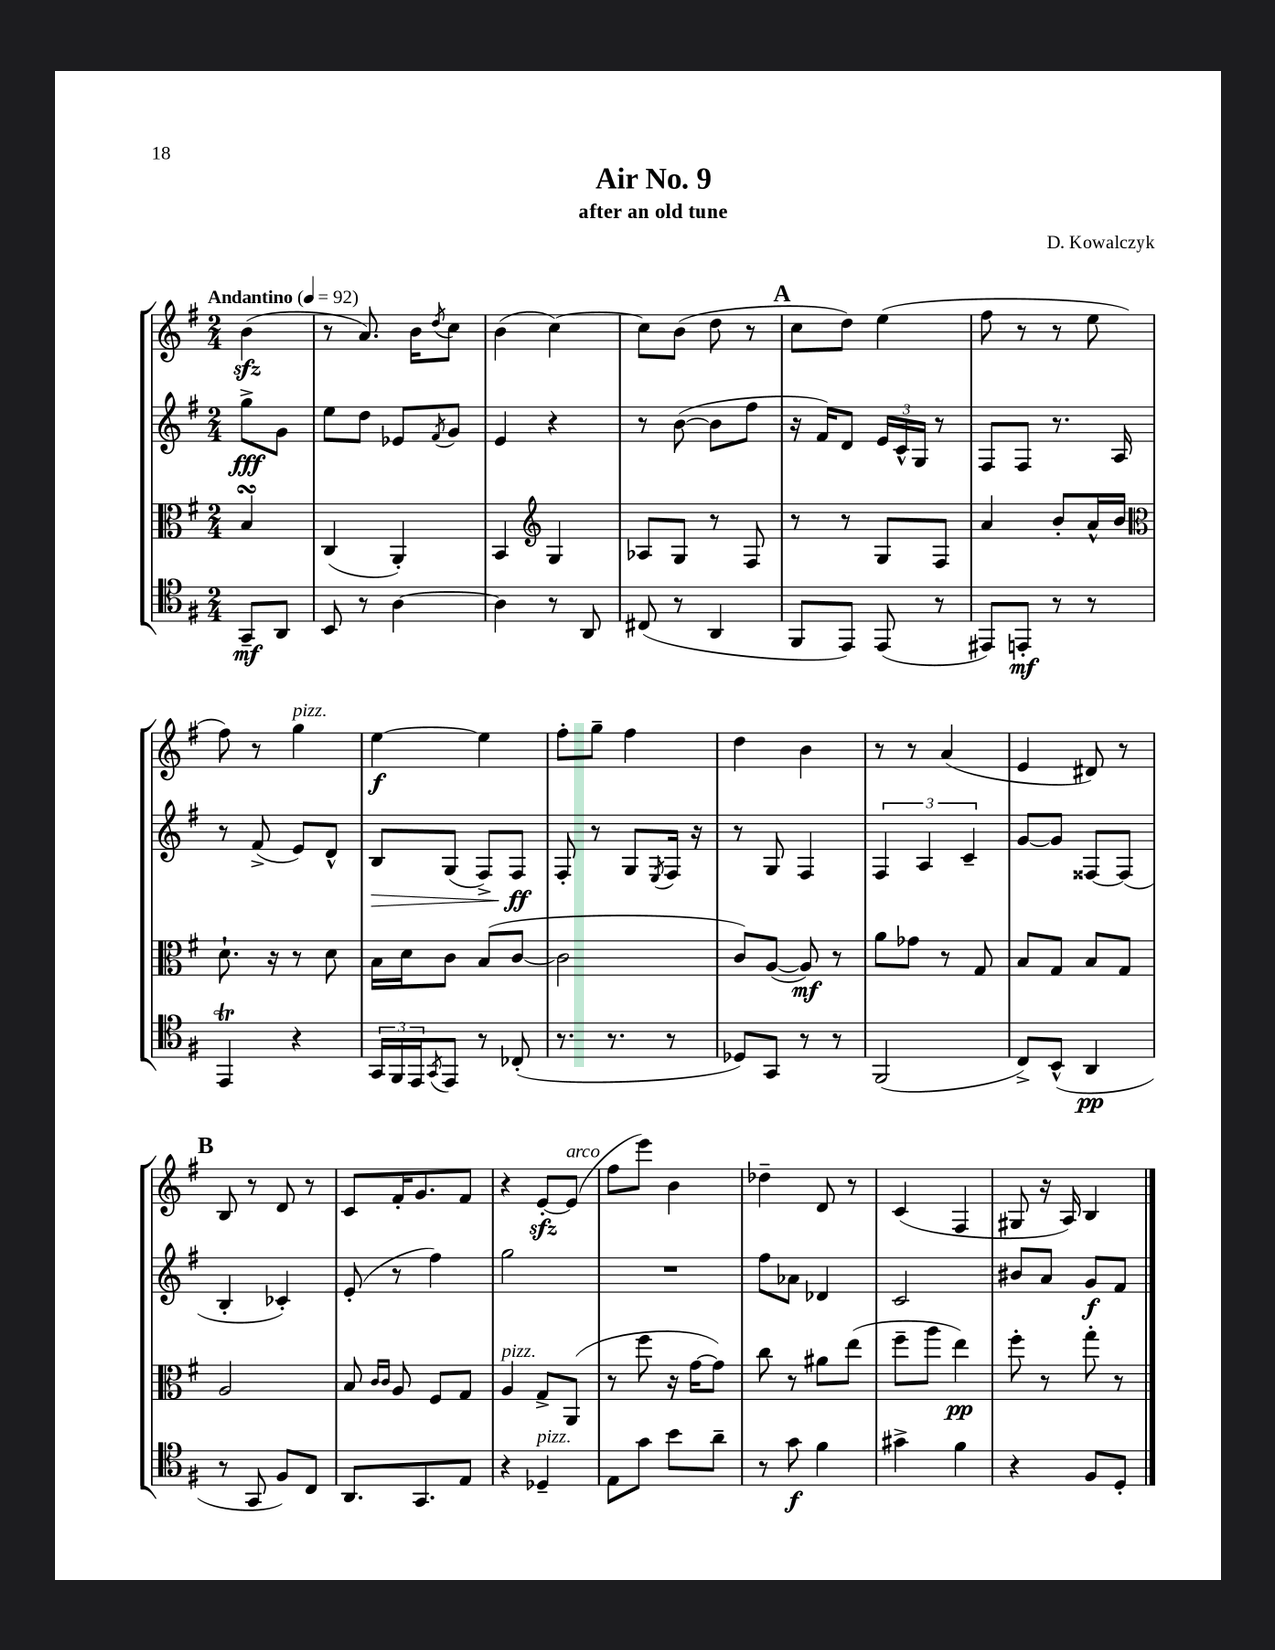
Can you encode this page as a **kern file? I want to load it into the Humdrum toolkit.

**kern	**dynam	**kern	**dynam	**kern	**dynam	**kern	**dynam
*part4	*part4	*part3	*part3	*part2	*part2	*part1	*part1
*staff4	*staff4	*staff3	*staff3	*staff2	*staff2	*staff1	*staff1
*clefC4	*	*clefC3	*	*clefG2	*	*clefG2	*
*k[f#]	*	*k[f#]	*	*k[f#]	*	*k[f#]	*
*M2/4	*	*M2/4	*	*M2/4	*	*M2/4	*
*MM92	*	*MM92	*	*MM92	*	*MM92	*
=	=	=	=	=	=	=	=
!	!	!	!	!	!	!LO:TX:a:B:t=Andantino	!
8GG~/L	mf	4BsSsS/	.	8gg^\L	fff	(4bzz\	.
8AA/J	.	.	.	8g\J	.	.	.
=1	=1	=1	=1	=1	=1	=1	=1
8BB/	.	(4C/	.	8ee\L	.	8r	.
8r	.	.	.	8dd\J	.	8.a/)	.
[4A\	.	4AA'/)	.	8e-X/L	.	.	.
.	.	.	.	.	.	16b\KL	.
.	.	.	.	8qf#/	.	8qdd/	.
.	.	.	.	8g/J	.	8cc\J	.
=2	=2	=2	=2	=2	=2	=2	=2
4A\]	.	4BB/	.	4e/	.	(4b\	.
*	*	*clefG2	*	*	*	*	*
8r	.	4G/	.	4r	.	[4cc\)	.
8AA/	.	.	.	.	.	.	.
=3	=3	=3	=3	=3	=3	=3	=3
(8C#X/	.	8A-X/L	.	8r	.	8cc\L]	.
8r	.	8G/J	.	([8b\	.	(8b\J	.
4AA/	.	8r	.	8b\L]	.	8dd\	.
.	.	8F#/	.	8ff#\J	.	8r	.
!!LO:REH:place=s1:t=A
=4	=4	=4	=4	=4	=4	=4	=4
8FF#/L	.	8r	.	16r	.	8cc\L	.
.	.	.	.	16f#/KL)	.	.	.
8EE/J)	.	8r	.	8d/J	.	8dd\J)	.
(8EE/	.	8G/L	.	24e/LL	.	(4ee\	.
.	.	.	.	24c^^/	.	.	.
.	.	.	.	24G/JJ	.	.	.
8r	.	8F#/J	.	8r	.	.	.
=5	=5	=5	=5	=5	=5	=5	=5
8EE#X/L)	.	4a/	.	8F#/L	.	8ff#\	.
8EEn'/J	mf	.	.	8F#/J	.	8r	.
8r	.	8b'/L	.	8.r	.	8r	.
8r	.	16a^^/L	.	.	.	8ee\	.
.	.	16b/JJ	.	16A/	.	.	.
!!LO:LB:g=z
=6	=6	=6	=6	=6	=6	=6	=6
*	*	*clefC3	*	*	*	*	*
4EET/	.	8.d`\	.	8r	.	8ff#\)	.
.	.	.	.	(8f#^/	.	8r	.
.	.	16r	.	.	.	.	.
!	!	!	!	!	!	!LO:TX:a:i:t=pizz.	!
4r	.	8r	.	8e/L)	.	4gg\	.
.	.	8d\	.	8d^^/J	.	.	.
=7	=7	=7	=7	=7	=7	=7	=7
!	!	!	!	!	!LO:HP:b	!	!
24GG/LL	.	16B\LL	.	8B/L	>	[4ee\	f
24FF#/	.	.	.	.	.	.	.
.	.	16d\J	.	.	.	.	.
24EE/J	.	.	.	.	.	.	.
8qGG/	.	.	.	.	.	.	.
8EE/J	.	8c\J	.	(8G/J	.	.	.
8r	.	(8B/L	.	8F#^/L)	.	4ee\]	.
(8C-X'/	.	[8c/J	.	8F#/J	ff	.	.
.	.	.	.	.	]	.	.
=8	=8	=8	=8	=8	=8	=8	=8
8.r	.	2c\]	.	8F#'/	.	8ff#'\L	.
.	.	.	.	8r	.	8gg~\J	.
8.r	.	.	.	.	.	.	.
.	.	.	.	8G/L	.	4ff#\	.
.	.	.	.	8qE/	.	.	.
8r	.	.	.	16F#/Jk	.	.	.
.	.	.	.	16r	.	.	.
=9	=9	=9	=9	=9	=9	=9	=9
8D-X/L)	.	8c/L)	.	8r	.	4dd\	.
8GG/J	.	([8A/J	.	8G/	.	.	.
8r	.	8A/])	mf	4F#/	.	4b\	.
8r	.	8r	.	.	.	.	.
=10	=10	=10	=10	=10	=10	=10	=10
(2FF#/	.	8a\L	.	6F#/	.	8r	.
.	.	8g-X\J	.	.	.	8r	.
.	.	.	.	6A/	.	.	.
.	.	8r	.	.	.	(4a/	.
.	.	.	.	6c~/	.	.	.
.	.	8G/	.	.	.	.	.
=11	=11	=11	=11	=11	=11	=11	=11
8C^/L)	.	8B/L	.	[8g/L	.	4e/	.
(8BB^^/J	.	8G/J	.	8g/J]	.	.	.
4AA/	pp	8B/L	.	[8F##X/L	.	8d#X/)	.
.	.	8G/J	.	(8F##/J]	.	8r	.
!!LO:LB:g=z
!!LO:REH:place=s1:t=B
=12	=12	=12	=12	=12	=12	=12	=12
8r	.	2A/	.	4B'/	.	8B/	.
8GG/	.	.	.	.	.	8r	.
8F#/L)	.	.	.	4c-X'/)	.	8d/	.
8C/J	.	.	.	.	.	8r	.
=13	=13	=13	=13	=13	=13	=13	=13
8.AA/L	.	8B/	.	(8e'/	.	8c/L	.
.	.	16qqc/LL	.	.	.	.	.
.	.	16qqc/JJ	.	.	.	.	.
.	.	8A/	.	8r	.	16f#'/K	.
8.GG/	.	.	.	.	.	8.g/	.
.	.	8F#/L	.	4ff#\)	.	.	.
8E/J	.	8G/J	.	.	.	8f#/J	.
=14	=14	=14	=14	=14	=14	=14	=14
!	!	!LO:TX:a:i:t=pizz.	!	!	!	!	!
4r	.	4A/	.	2gg\	.	4r	.
!LO:TX:a:i:t=pizz.	!	!	!	!	!	!	!
4D-X~/	.	8G^/L	.	.	.	[8ezz'/L	.
!	!	!	!	!	!	!LO:TX:a:i:t=arco	!
.	.	(8AA/J	.	.	.	(8e/J]	.
=15	=15	=15	=15	=15	=15	=15	=15
8E\L	.	8r	.	2r	.	8ff#\L	.
8g\J	.	8ff#\	.	.	.	8eee\J)	.
8b\L	.	16r	.	.	.	4b\	.
.	.	[16g\KL	.	.	.	.	.
8a~\J	.	8g\J])	.	.	.	.	.
=16	=16	=16	=16	=16	=16	=16	=16
8r	.	8cc\	.	8ff#\L	.	4dd-X~\	.
8g\	f	8r	.	8a-X\J	.	.	.
4f#\	.	8a#X\L	.	4d-X/	.	8d/	.
.	.	(8ee\J	.	.	.	8r	.
=17	=17	=17	=17	=17	=17	=17	=17
4g#X^\	.	8ff#~\L	.	2c/	.	(4c/	.
.	.	8aa\J	.	.	.	.	.
4f#\	.	4ee\)	pp	.	.	4F#/	.
=18	=18	=18	=18	=18	=18	=18	=18
4r	.	8ff#'\	.	8b#X/L	.	8G#X/	.
.	.	8r	.	8a/J	.	16r	.
.	.	.	.	.	.	16A/)	.
8F#/L	.	8gg'\	.	8g/L	f	4B/	.
8D'/J	.	8r	.	8f#/J	.	.	.
==	==	==	==	==	==	==	==
*-	*-	*-	*-	*-	*-	*-	*-
